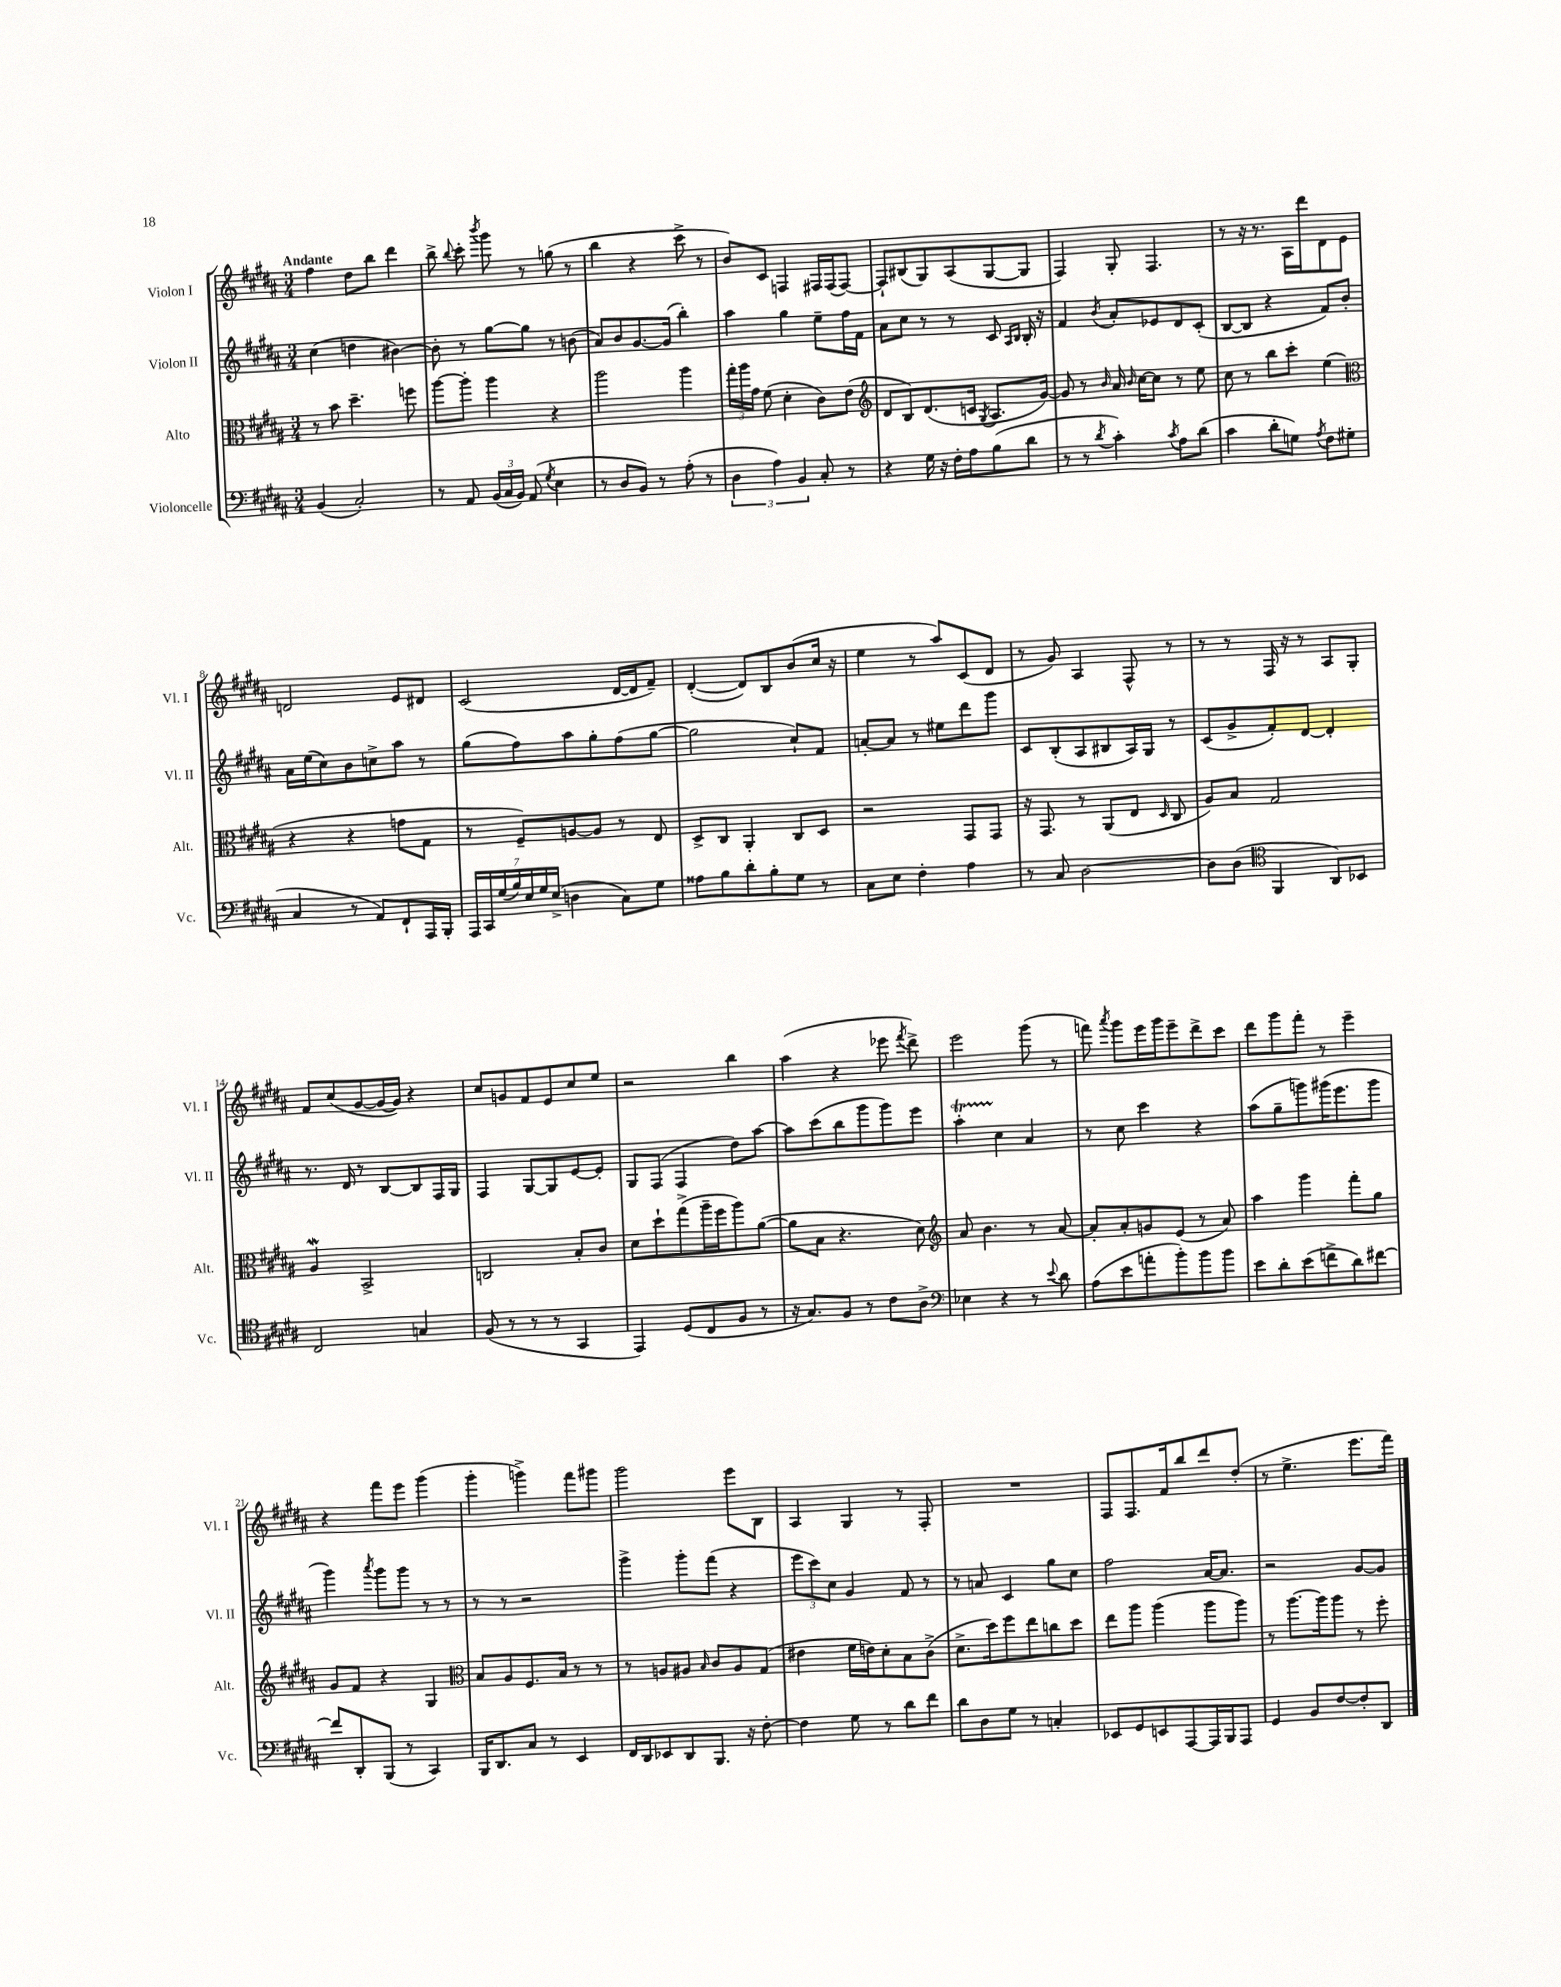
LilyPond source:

<<
\new StaffGroup <<
\new Staff = "s0" \with { instrumentName = "Violon I" shortInstrumentName = "Vl. I" } {
    \clef treble \key b \major \numericTimeSignature \time 3/4 \tempo "Andante"
    \autoBeamOff fis''4 dis''8[ b''8] dis'''4 |
    b''8-> \appoggiatura { b''8 } cis'''8-. \acciaccatura { b'''8 } gis'''8 r8 g''8( r8 |
    b''4 r4 cis'''8-> r8 |
    b'8[) cis'8] f4 fis16[ fis16( fis8]~) |
    fis8[-! bis8( gis8) ais8( gis8~ gis8] |
    fis4) gis8-. fis4. |
    r8 r16 r8. ais16[ dis'''16 dis'8 e'8] |
    d'2 e'8[ dis'8] |
    cis'2( dis'16[~ dis'16 fis'8]--) |
    dis'4~-.( dis'8[) b8 b'8( cis''16] r16 |
    e''4 r8 ais''8[) cis'8( dis'8] |
    r8 gis'8) ais4 fis8-^ r8 |
    r8 r8 fis16 r16 r8 ais8[ gis8]-. |
    fis'8[ cis''8( gis'8~ gis'16~ gis'16]) r4 |
    cis''8[ g'8 fis'8 e'8 cis''8 e''8] |
    r2 b''4 |
    ais''4( r4 ees'''8 \acciaccatura { fis'''8 } dis'''8->) |
    e'''2 gis'''8( r8 |
    f'''8) \acciaccatura { ais'''8 } gis'''8[ e'''16 gis'''16 e'''8-- dis'''8-> cis'''8] |
    dis'''8[ gis'''8 fis'''8]-. r8 e'''4-- |
    r4 fis'''8[ e'''8] gis'''4( |
    gis'''4-. g'''4->) fis'''8[ gis'''8] |
    gis'''2 e'''8[ b8] |
    ais4 gis4 r8 fis8-. |
    R2. |
    fis8[ fis8. fis'16 b''8 dis'''8 dis''8]-.( |
    r8 e''4.-> e'''8.[ fis'''16]) \bar "|." |
}
\new Staff = "s1" \with { instrumentName = "Violon II" shortInstrumentName = "Vl. II" } {
    \clef treble \key b \major \numericTimeSignature \time 3/4
    \autoBeamOff cis''4( d''4 bis'4~) |
    bis'8-. r8 gis''8[~ gis''8] r8 b'8( |
    ais'8[) b'8 gis'8.~ gis'16]( b''4-.) |
    ais''4 gis''4 e''8[-- fis''16 fis'16] |
    ais'8[ cis''8] r8 r8 cis'8 \grace { ais16[ b16] } b16-. r16 |
    fis'4 \acciaccatura { b'8 } ais'8[-. ees'8 dis'8 cis'8]-.( |
    b8[~ b8] r4 fis'8[) b'8]-. |
    ais'16[ e''16( cis''8) b'8 c''8-> ais''8] r8 |
    gis''8[( fis''8) ais''8 gis''8-. fis''8( gis''8]~ |
    gis''2 cis''8[-!) fis'8] |
    a'8[~-. a'8] r8 eis''8[ dis'''8 gis'''8] |
    cis'8[ b8-.( ais8 bis8 ais16) gis16] r8 |
    cis'8[( gis'8-> fis'8-.) dis'8]~ dis'4-. |
    r8. dis'16 r8 b8[~ b8 fis16 gis16] |
    fis4 gis8[~ gis8 e'8~ e'8]-. |
    gis8[ fis8]( fis4 dis''8[) ais''8]~ |
    ais''8[ cis'''8( b''8 gis'''8 gis'''8) e'''8] |
    ais''4-.\startTrillSpan cis''4\stopTrillSpan ais'4 |
    r8 cis''8 cis'''4 r4 |
    ais''8[( gis''8-- g'''8) gis'''16( e'''8. gis'''8] |
    gis'''4) \acciaccatura { ais'''8 } gis'''8[ gis'''8] r8 r8 |
    r8 r8 r2 |
    gis'''4-> gis'''8[-. fis'''8]( r4 |
    \tuplet 3/2 { e'''8[ cis'''8) cis''8] } gis'4 fis'8 r8 |
    r8 a'8 cis'4 gis''8[ cis''8] |
    fis''2 ais'16[~ ais'8.] |
    r2 gis'8[~ gis'8] \bar "|." |
}
\new Staff = "s2" \with { instrumentName = "Alto" shortInstrumentName = "Alt." } {
    \clef alto \key b \major \numericTimeSignature \time 3/4
    \autoBeamOff r8 b'8 dis''4.-- f''8 |
    ais''8[~ ais''8]-. ais''4 r4 |
    ais''2 ais''4 |
    \tuplet 3/2 { gis''16[-. ais''16 gis'16] } fis'8( dis'4-. cis'8[) e'8]( |
    \clef treble dis'8[ b8) dis'8.( c'16] \acciaccatura { gis8 } ais8.[ gis'16]~) |
    gis'8 r8 \grace { b'16 } ais'16 \grace { b'16 } cis''16[~ cis''8] r8 e''8 |
    cis''8 r8 b''8[ cis'''8]-. e''4( |
    \clef alto r4 r4 g'8[ gis8] |
    r8 fis8[--) a8~ a8] r8 e8 |
    dis8[-> cis8] ais,4-. cis8[ dis8] |
    r2 gis,8[ gis,8] |
    r16 gis,8. r8 ais,8[( e8] \grace { dis16 } cis8 |
    ais8[) b8] gis2 |
    ais4\mordent b,2-> |
    c2 b8[-. cis'8] |
    dis'8[ dis''8-! gis''8->( ais''16-- fis''16 ais''8) ais'8]~( |
    ais'8[ b8] r4. dis'8) |
    \clef treble ais'8 b'4. r8 ais'8~ |
    ais'8[-. ais'8-. g'8 e'8]( r8 ais'8) |
    ais''4 gis'''4 fis'''8[-. gis''8] |
    gis'8[ fis'8] r4 gis4 |
    \clef alto b8[ ais8 fis8. b16] r8 r8 |
    r8 a8[ ais8] \grace { b16 } cis'8[ ais8 gis8]( |
    eis'4 fis'16[ e'16) dis'8-. b8 cis'8]->( |
    dis'8.[-> dis''16) fis''8 e''8 c''8 dis''8] |
    e''8[ ais''8] ais''4( ais''8[ ais''8]) |
    r8 ais''8.[~ ais''16 ais''8] r8 fis''8-. \bar "|." |
}
\new Staff = "s3" \with { instrumentName = "Violoncelle" shortInstrumentName = "Vc." } {
    \clef bass \key b \major \numericTimeSignature \time 3/4
    \autoBeamOff b,4( cis2-.) |
    r8 ais,8 \tuplet 3/2 { b,16[( cis16 b,16]) } ais,8( \acciaccatura { gis8 } e4 |
    r8 dis8[ b,8]) r8 ais8-.( r8 |
    \tuplet 3/2 { dis4 ais4) b,4 } cis8-. r8 |
    r4 gis16 r16 fis16[-. ais16 b8( dis'8] |
    r8 r8 \acciaccatura { dis'8 } cis'4-.) \acciaccatura { cis'8 } ais8[ dis'8]( |
    cis'4 dis'8[-. g8]) \acciaccatura { ais8 } fis8[ gis8]( |
    cis4 r8 ais,8[) fis,8-! ais,,16 b,,16]-. |
    \tuplet 7/4 { ais,,16[ cis,16 gis16( b16) e16 gis16 e16]->( } d4 cis8[) gis8] |
    aisis8[ b8 dis'8-. b8-. gis8] r8 |
    cis8[ e8] fis4-. ais4 |
    r8 cis8 dis2~ |
    dis8[ dis8]( \clef tenor fis,4 ais,8[) bes,8] |
    cis2 g4 |
    fis8( r8 r8 r8 gis,4 |
    e,4) dis8[( cis8 fis8] r8 |
    r16 gis8.[) fis8] r8 cis'8[ ais8]-> |
    \clef bass ees4 r4 r8 \appoggiatura { e'8 } dis'8 |
    ais8[( e'8 a'8-. b'8-.) b'8 b'8] |
    e'8[ dis'8-. e'8( f'8-> dis'8) fis'8]~ |
    fis'8[ dis,8-. b,,8]( r8 cis,4) |
    b,,16[ dis,8. cis8] r8 e,4 |
    fis,16[ dis,16 ees,8 dis,8 b,,8.] r16 fis8~-. |
    fis4 gis8 r8 dis'8[ fis'8] |
    dis'8[ dis8 gis8] r8 c4-. |
    ees,8[ gis,8 e,8 ais,,8~ ais,,16 b,,16 ais,,8] |
    gis,4 b,8[ fis8~ fis8-. dis,8] \bar "|." |
}
>>
>>
